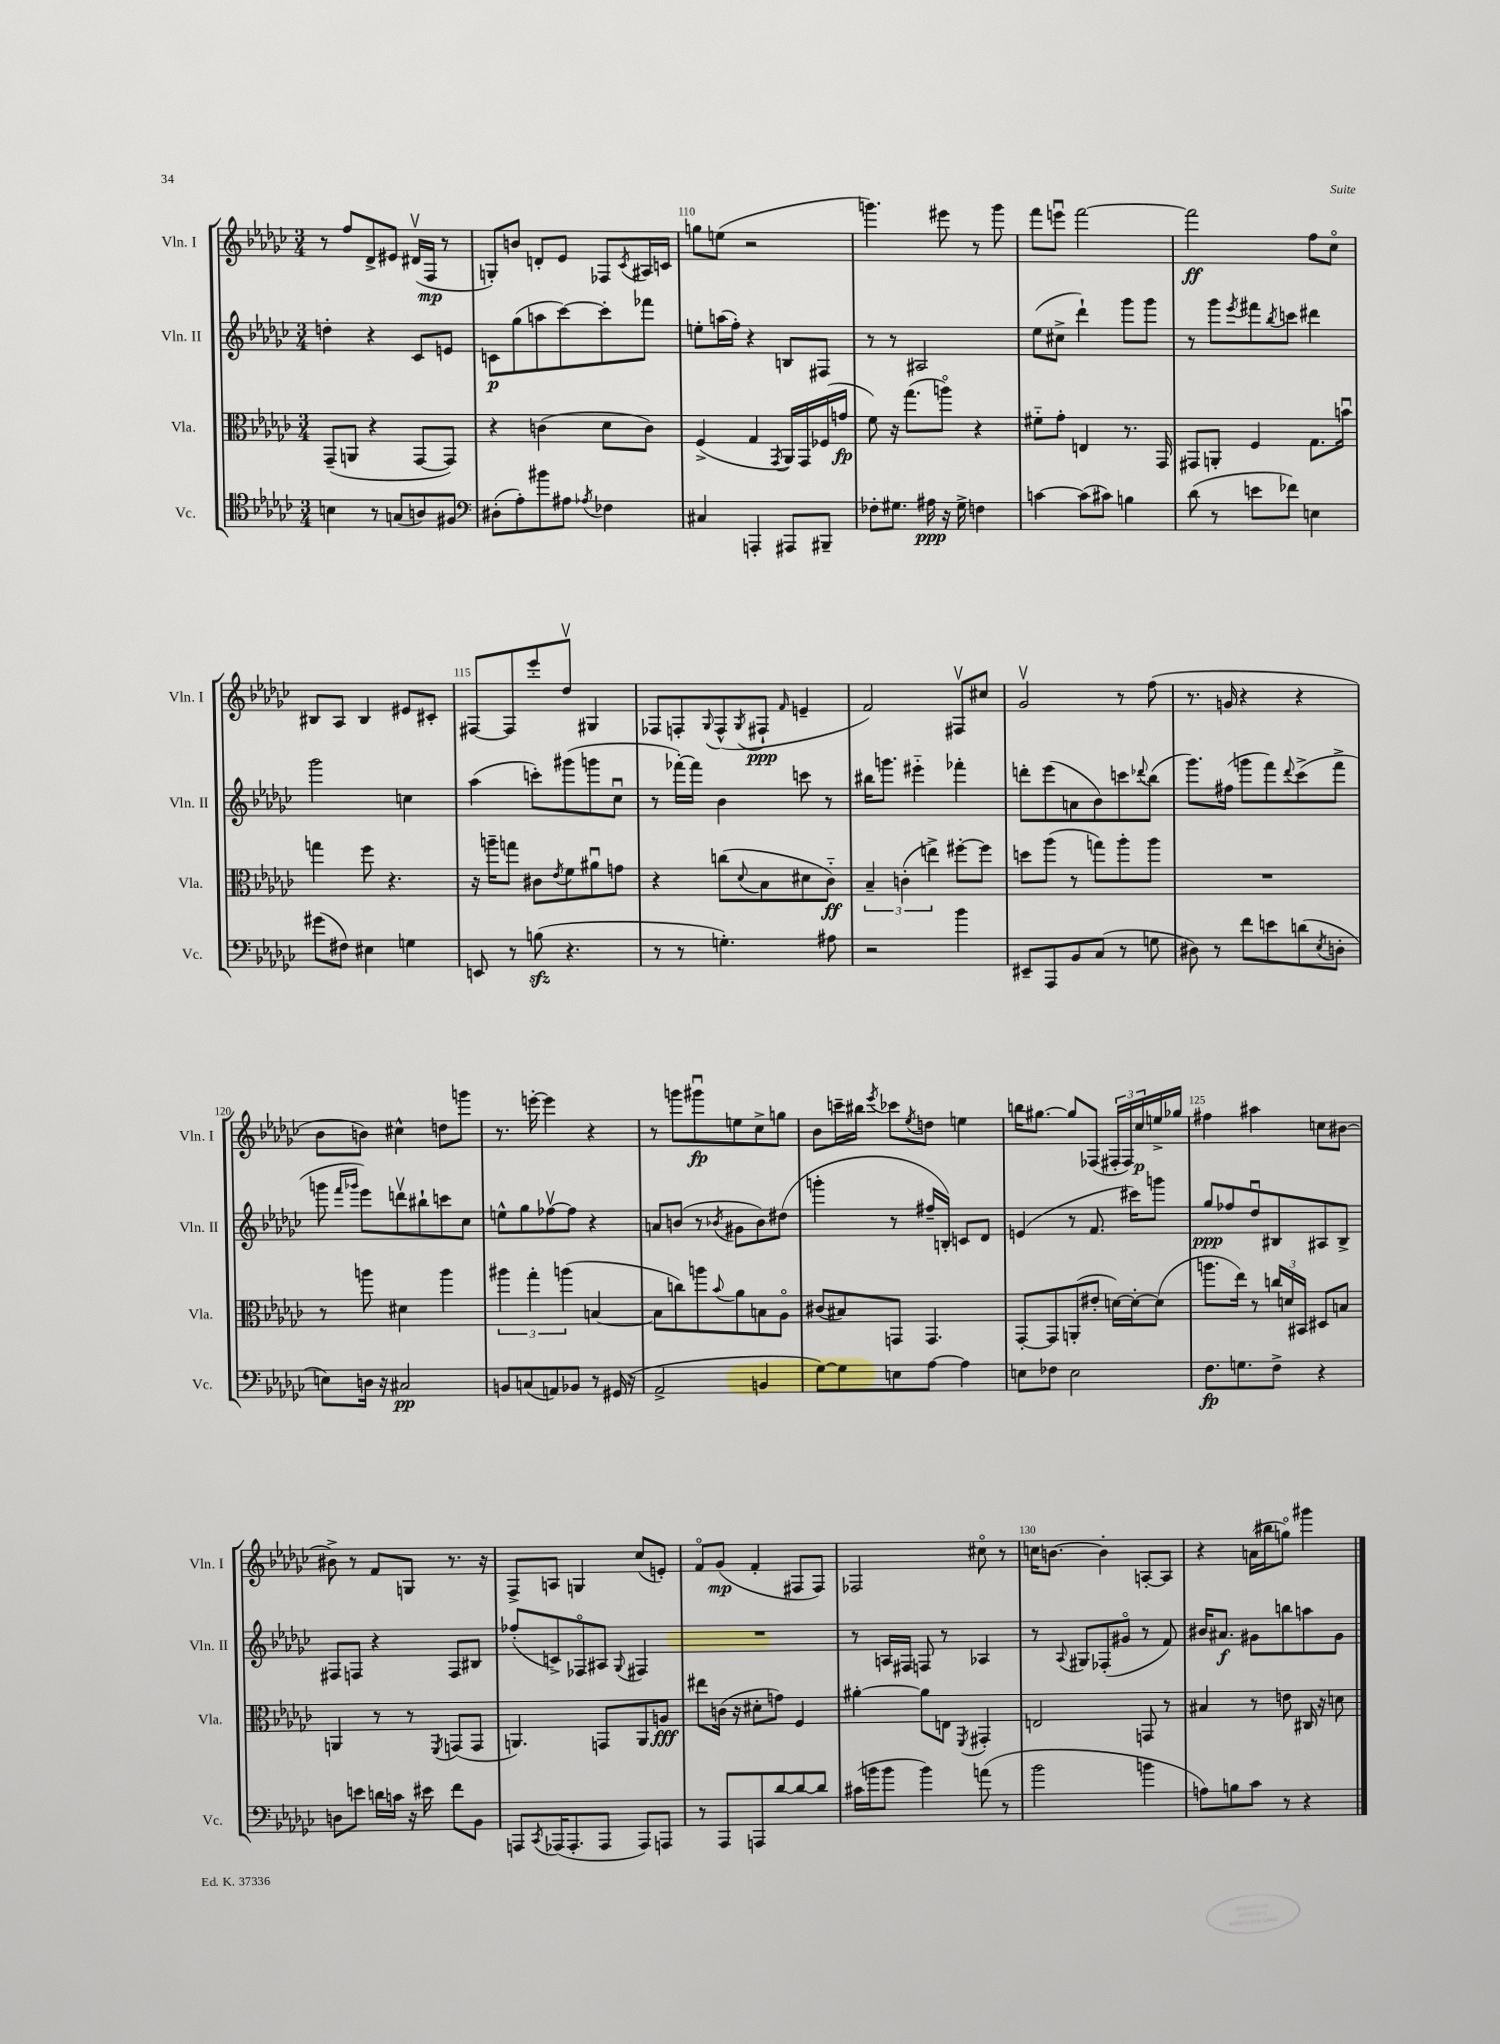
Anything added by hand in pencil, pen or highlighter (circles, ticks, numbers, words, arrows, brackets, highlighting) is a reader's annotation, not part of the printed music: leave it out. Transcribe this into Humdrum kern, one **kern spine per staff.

**kern	**dynam	**kern	**dynam	**kern	**dynam	**kern	**dynam
*part4	*part4	*part3	*part3	*part2	*part2	*part1	*part1
*staff4	*staff4	*staff3	*staff3	*staff2	*staff2	*staff1	*staff1
*I"Vc.	*	*I"Vla.	*	*I"Vln. II	*	*I"Vln. I	*
*I'Vc.	*	*I'Vla.	*	*I'Vln. II	*	*I'Vln. I	*
*clefC4	*	*clefC3	*	*clefG2	*	*clefG2	*
*k[b-e-a-d-g-c-]	*	*k[b-e-a-d-g-c-]	*	*k[b-e-a-d-g-c-]	*	*k[b-e-a-d-g-c-]	*
*M3/4	*	*M3/4	*	*M3/4	*	*M3/4	*
=108	=108	=108	=108	=108	=108	=108	=108
4Bn\	.	(8GG-~/L	.	4ddn'\	.	8r	.
.	.	8AAn/J	.	.	.	8ff/L	.
8r	.	4r	.	4r	.	8d-^/	.
(8Gn/L	.	.	.	.	.	8e#X/J	.
8An/)	.	[8GG-/L	.	8c-/L	.	(16d#Xv/LL	.
.	.	.	.	.	.	16F/JJ	mp
8F#X/J	.	8GG-/J])	.	8en/J	.	8r	.
=109	=109	=109	=109	=109	=109	=109	=109
*clefF4	*	*	*	*	*	*	*
(8D#X'\L	.	4r	.	8cn\L	p	8Gn'/L)	.
8A-'\)	.	.	.	(8gg-\	.	8bn/J	.
8b#X\	.	(4cn\	.	8aan\	.	8dn'/L	.
8A#X\J	.	.	.	[8ccc-\)	.	8e-/J	.
8qA-X/	.	.	.	.	.	.	.
4F-X\	.	8d-\L	.	8ccc-'\]	.	8F-X/L	.
.	.	.	.	.	.	8qc-/	.
.	.	8c\J)	.	8fff-X\J	.	16A#X/L	.
.	.	.	.	.	.	16cn/JJ	.
=110	=110	=110	=110	=110	=110	=110	=110
4C#X/	.	(4F^/	.	8een'\L	.	8ggn\L	.
.	.	.	.	(16aan\L	.	(8een\J	.
.	.	.	.	16ff'\JJ)	.	.	.
4AAAn'/	.	4G-/	.	4r	.	2r	.
.	.	8qGG-/	.	.	.	.	.
8AAA#X/L	.	16AA-/LL)	.	8Bn/L	.	.	.
.	.	16GG-/	.	.	.	.	.
8BBB#X~/J	.	(16F-X/	.	8F#X/J	.	.	.
.	.	16gn/JJ	fp	.	.	.	.
=111	=111	=111	=111	=111	=111	=111	=111
8F-X'\L	.	8f\)	.	8r	.	4.gggn\)	.
8.G#X\J	.	16r	.	8r	.	.	.
.	.	(8.gg-\L	.	.	.	.	.
.	.	.	.	2A#X/	.	.	.
16A#X\	ppp	.	.	.	.	.	.
16r	.	8aan\J)	.	.	.	8eee#X\	.
16G#^\	.	.	.	.	.	.	.
4Fn\	.	4r	.	.	.	8r	.
.	.	.	.	.	.	8ggg\	.
=112	=112	=112	=112	=112	=112	=112	=112
[4cn\	.	8f#X\L	.	(8ee-\L	.	8fff\L	.
.	.	8g-'\J	.	8cc#X^\J	.	8eeenu\J	.
(8c\L]	.	4En/	.	4ddd-`\)	.	[2fff\	.
8c#X\J)	.	.	.	.	.	.	.
4Bn\	.	8.r	.	8ggg-\L	.	.	.
.	.	.	.	8ggg-\J	.	.	.
.	.	16GG-/	.	.	.	.	.
=113	=113	=113	=113	=113	=113	=113	=113
(8d-\	.	8GG#X/L	.	8r	.	2fff\]	ff
8r	.	8AAn'/J	.	8ggg-\L	.	.	.
.	.	.	.	8qeee-/	.	.	.
8en\L	.	4F/	.	8fff#X\	.	.	.
.	.	.	.	8qbb-/	.	.	.
8f-X\J)	.	.	.	8cccn\J	.	.	.
4En\	.	8.G-\L	.	4ddd#X\	.	8ff\L	.
.	.	.	.	.	.	8cc-\J	.
.	.	16bnu\Jk	.	.	.	.	.
!!LO:LB:g=z
=114	=114	=114	=114	=114	=114	=114	=114
(8g#X\L	.	4ggn\	.	2ggg-\	.	8B#X/L	.
8F#X\J)	.	.	.	.	.	8A-/J	.
4E#X\	.	8ff\	.	.	.	4B#/	.
.	.	4.r	.	.	.	.	.
4Gn\	.	.	.	4ccn\	.	8e#X/L	.
.	.	.	.	.	.	8c#X'/J	.
=115	=115	=115	=115	=115	=115	=115	=115
8EEn/	.	16r	.	(4aa-\	.	[8F#X/L	.
.	.	16aan~\KL	.	.	.	.	.
8r	.	8ggn\J	.	.	.	8F#/]	.
(8Bnzz\	.	8c#X\L	.	8cccn'\L)	.	8eee-'/	.
.	.	8qe-/	.	.	.	.	.
4.r	.	8f\	.	(8ggg#X\	.	8dd-v/J	.
.	.	8a#Xu\	.	8gggn\	.	4G#X/	.
.	.	8gn\J	.	8cc-u\J	.	.	.
=116	=116	=116	=116	=116	=116	=116	=116
8r	.	4r	.	8r	.	8F-X/L	.
8r	.	.	.	[16fff-X'\LL)	.	8Fn'/	.
.	.	.	.	16fff-\JJ]	.	.	.
.	.	.	.	.	.	8qqG-/	.
4.Gn'\)	.	(8ccn\L	.	4b-\	.	(8F^^/	.
.	.	8qqd-/	.	.	.	8qG-/	.
.	.	8B-\	.	.	.	8F#X`/J	ppp
.	.	.	.	.	.	16qqf/	.
.	.	8d#X\	.	8cccn\	.	4en~/	.
8A#X\	.	8c-\J)	ff	8r	.	.	.
=117	=117	=117	=117	=117	=117	=117	=117
2r	.	6B-~/	.	16bb#X\KL	.	2f/)	.
.	.	.	.	8.gggn\J	.	.	.
.	.	(6cn'\	.	.	.	.	.
.	.	.	.	4eee#X\	.	.	.
.	.	6een^\)	.	.	.	.	.
4b-\	.	[8ff#X'\L	.	4fff-X'\	.	8F#Xv/L	.
.	.	8ff#\J]	.	.	.	8cc#X/J	.
=118	=118	=118	=118	=118	=118	=118	=118
8EE#X~/L	.	8ddn\L	.	8dddn'\L	.	2g-v/	.
8AAA-/	.	(8aa-\J	.	(8eee-\	.	.	.
8BB-/	.	8r	.	8an\	.	.	.
(8C-/J	.	8ggn\L)	.	8b-\)	.	.	.
8r	.	8aa-'\	.	8cccn\	.	8r	.
.	.	.	.	8qqddd-X/	.	.	.
8Gn\	.	8aa-\J	.	(8bb-\J	.	(8ff\	.
=119	=119	=119	=119	=119	=119	=119	=119
8D#X\)	.	2.r	.	8.ggg-\L)	.	8.r	.
8r	.	.	.	.	.	.	.
.	.	.	.	(16ff#X\Jk	.	16gn/	.
8f\L	.	.	.	8gggn\L	.	4r	.
8en\	.	.	.	8fff\)	.	.	.
.	.	.	.	8qqddd-/	.	.	.
(8dn\	.	.	.	(8ccc-^\	.	4r	.
8qE-/	.	.	.	.	.	.	.
8Dn'\J	.	.	.	8fff^\J	.	.	.
!!LO:LB:g=z
=120	=120	=120	=120	=120	=120	=120	=120
8En\L)	.	8r	.	8gggn\	.	8b-\L	.
.	.	.	.	16qqfff/LL	.	.	.
.	.	.	.	16qqggg-X/JJ	.	.	.
16Dn\Jk	.	8aan\	.	8eee-\L)	.	8bn\J)	.
16r	.	.	.	.	.	.	.
2C#X/	pp	4d#X\	.	8dddnv\	.	4cc#X^^\	.
.	.	.	.	8bb#X`\	.	.	.
.	.	4aa\	.	8cccn\	.	8ddn\L	.
.	.	.	.	8cc-\J	.	8gggn\J	.
=121	=121	=121	=121	=121	=121	=121	=121
8BBn/L	.	6aa#X\	.	8een^^\L	.	8.r	.
(8Cn/	.	.	.	8gg-\	.	.	.
.	.	6gg-'\	.	.	.	.	.
.	.	.	.	.	.	[16eeen'\	.
8AAn/)	.	.	.	[8ff-Xv\	.	4eee\]	.
.	.	(6aan\	.	.	.	.	.
8BB-X/J	.	.	.	8ff-\J]	.	.	.
8r	.	[4Bn/	.	4r	.	4r	.
(16GG#X/	.	.	.	.	.	.	.
16r	.	.	.	.	.	.	.
=122	=122	=122	=122	=122	=122	=122	=122
2AA-^/	.	8B\L]	.	8an/L	.	8r	.
.	.	8ccn\)	.	(8bn/J	.	8gggn\L	.
.	.	8aan\	.	8r	.	8ggg#Xu\	fp
.	.	8qqb-/	.	8qb-X/	.	.	.
.	.	8a-\	.	8g#X\L	.	8een\	.
4BBn/	.	8Bn\	.	8b-\)	.	8cc-^\	.
.	.	8A-\J	.	(8dd#X\J	.	8ggn\J	.
=123	=123	=123	=123	=123	=123	=123	=123
[8G-\L)	.	(8c#X/L	.	4gggn'\	.	8b-\L	.
8G-\]	.	8B#X/)	.	.	.	16cccn~\L	.
.	.	.	.	.	.	16bb#X\JJ	.
.	.	.	.	.	.	8qeee-/	.
8En\	.	8GGn/J	.	8r	.	8ccc-X\L	.
.	.	.	.	.	.	8qee-/	.
[8A-\J	.	4.GG/	.	16ff#X~/LL	.	8ddn\J	.
.	.	.	.	16Bn'/JJ)	.	.	.
4A-\]	.	.	.	8cn/L	.	4een\	.
.	.	.	.	8d-/J	.	.	.
=124	=124	=124	=124	=124	=124	=124	=124
8En\L	.	[8GG-'/L	.	(4en/	.	16bbn\KL	.
.	.	.	.	.	.	[8.gg#X\J	.
8F-X\J	.	8GG-/]	.	.	.	.	.
2E\	.	(8AAn'/	.	8r	.	8gg#/L]	.
.	.	8e#X'/J	.	8.f/	.	(8F-X/J	.
.	.	[16dn\LL)	.	.	.	24F#X'/LL	.
.	.	.	.	.	.	24F#/)	.
.	.	16d'\J_	.	16ccc#X\KL)	.	.	.
.	.	.	.	.	.	24cc-/	p
.	.	(8d\J]	.	8gggn\J	.	16een^/	.
.	.	.	.	.	.	16gg-X/JJ	.
=125	=125	=125	=125	=125	=125	=125	=125
8.F\L	fp	8.aan\L	.	8gg-/L	ppp	4ff#X\	.
.	.	.	.	8ff-X/	.	.	.
8.Gn\	.	16ee-\Jk)	.	.	.	.	.
.	.	8r	.	8dd-u/	.	4aa#X\	.
8F^\J	.	24ccn/LL	.	8B#X/	.	.	.
.	.	24dn/	.	.	.	.	.
.	.	24BB#X/JJ	.	.	.	.	.
4r	.	8D#X/L	.	8A#X/	.	8ccn\L	.
.	.	8Bn/J	.	8B#^/J	.	[8b#X\J	.
!!LO:LB:g=z
=126	=126	=126	=126	=126	=126	=126	=126
8Dn\L	.	4AAn/	.	8F#X/L	.	8b#X^\]	.
8en\J	.	.	.	8Fn/J	.	8r	.
16dn\LL	.	8r	.	4r	.	8f/L	.
16cn\JJ	.	.	.	.	.	.	.
16r	.	8r	.	.	.	8Gn/J	.
16e#X\	.	.	.	.	.	.	.
.	.	8qFF/	.	.	.	.	.
8f\L	.	(8GGn/L	.	8F/L	.	8.r	.
8BB-\J	.	8GG/J	.	8B#X/J	.	.	.
.	.	.	.	.	.	16r	.
=127	=127	=127	=127	=127	=127	=127	=127
8AAAn/L	.	4.AAn/)	.	(8ff-X'/L	.	8F^/L	.
8qCC-/	.	.	.	.	.	.	.
(16AAA-X/K	.	.	.	8cn^/)	.	8An/J	.
8.AAA-'/	.	.	.	.	.	.	.
.	.	.	.	8F-X/	.	4Gn/	.
8AAA-/J	.	8GGn/L	.	8A#X/J	.	.	.
.	.	.	.	8qqG-/	.	.	.
8AAA-/L)	.	8AA/	.	4F#X/	.	(8cc-/L	.
8AAAn/J	.	8An/J	fff	.	.	8en'/J)	.
=128	=128	=128	=128	=128	=128	=128	=128
8r	.	8ee#X\L	.	2.r	.	8f/L	.
8AAA-/L	.	(16cn\Jk	.	.	.	(8g-/J	mp
.	.	16r	.	.	.	.	.
8AAAn/	.	8d#X'\L	.	.	.	4f'/	.
[8d-/	.	8gn\J)	.	.	.	.	.
8d-/_	.	4F/	.	.	.	8F#X/L	.
8d-/J]	.	.	.	.	.	8F#/J)	.
=129	=129	=129	=129	=129	=129	=129	=129
(16c#X\LL	.	[4a#X'\	.	8r	.	2F-X/	.
16bn\J	.	.	.	.	.	.	.
8b\J	.	.	.	16An/LL	.	.	.
.	.	.	.	16F#X/JJ	.	.	.
4b\)	.	8a#\L]	.	8Fn/	.	.	.
.	.	8En\J	.	8r	.	.	.
.	.	8qFF/	.	.	.	.	.
(8an\	.	4GG#X'/	.	4A-X/	.	8cc#X\	.
8r	.	.	.	.	.	8r	.
=130	=130	=130	=130	=130	=130	=130	=130
2b-\	.	2En/	.	8r	.	16ccn\KL	.
.	.	.	.	.	.	[8.bn\J	.
.	.	.	.	8qqA-/	.	.	.
.	.	.	.	8G#X/L	.	.	.
.	.	.	.	(8F-X'/	.	4b'\]	.
.	.	.	.	8g#X/J	.	.	.
4bn\	.	8GGn/	.	8r	.	[8An'/L	.
.	.	8r	.	8f/)	.	8A/J]	.
=131	=131	=131	=131	=131	=131	=131	=131
8An\L)	.	4B#X/	.	16b#X/KL	.	4r	.
.	.	.	.	8.a#X/J	f	.	.
8Bn\	.	.	.	.	.	.	.
8c-\J	.	8r	.	8g#X\L	.	(16an\LL	.
.	.	.	.	.	.	16bb#X\J	.
8r	.	8en\	.	8bbn\	.	8ggn\J)	.
4r	.	16C#X/	.	8aan\	.	4ggg#X\	.
.	.	16r	.	.	.	.	.
.	.	8dn\	.	8g#\J	.	.	.
==	==	==	==	==	==	==	==
*-	*-	*-	*-	*-	*-	*-	*-
